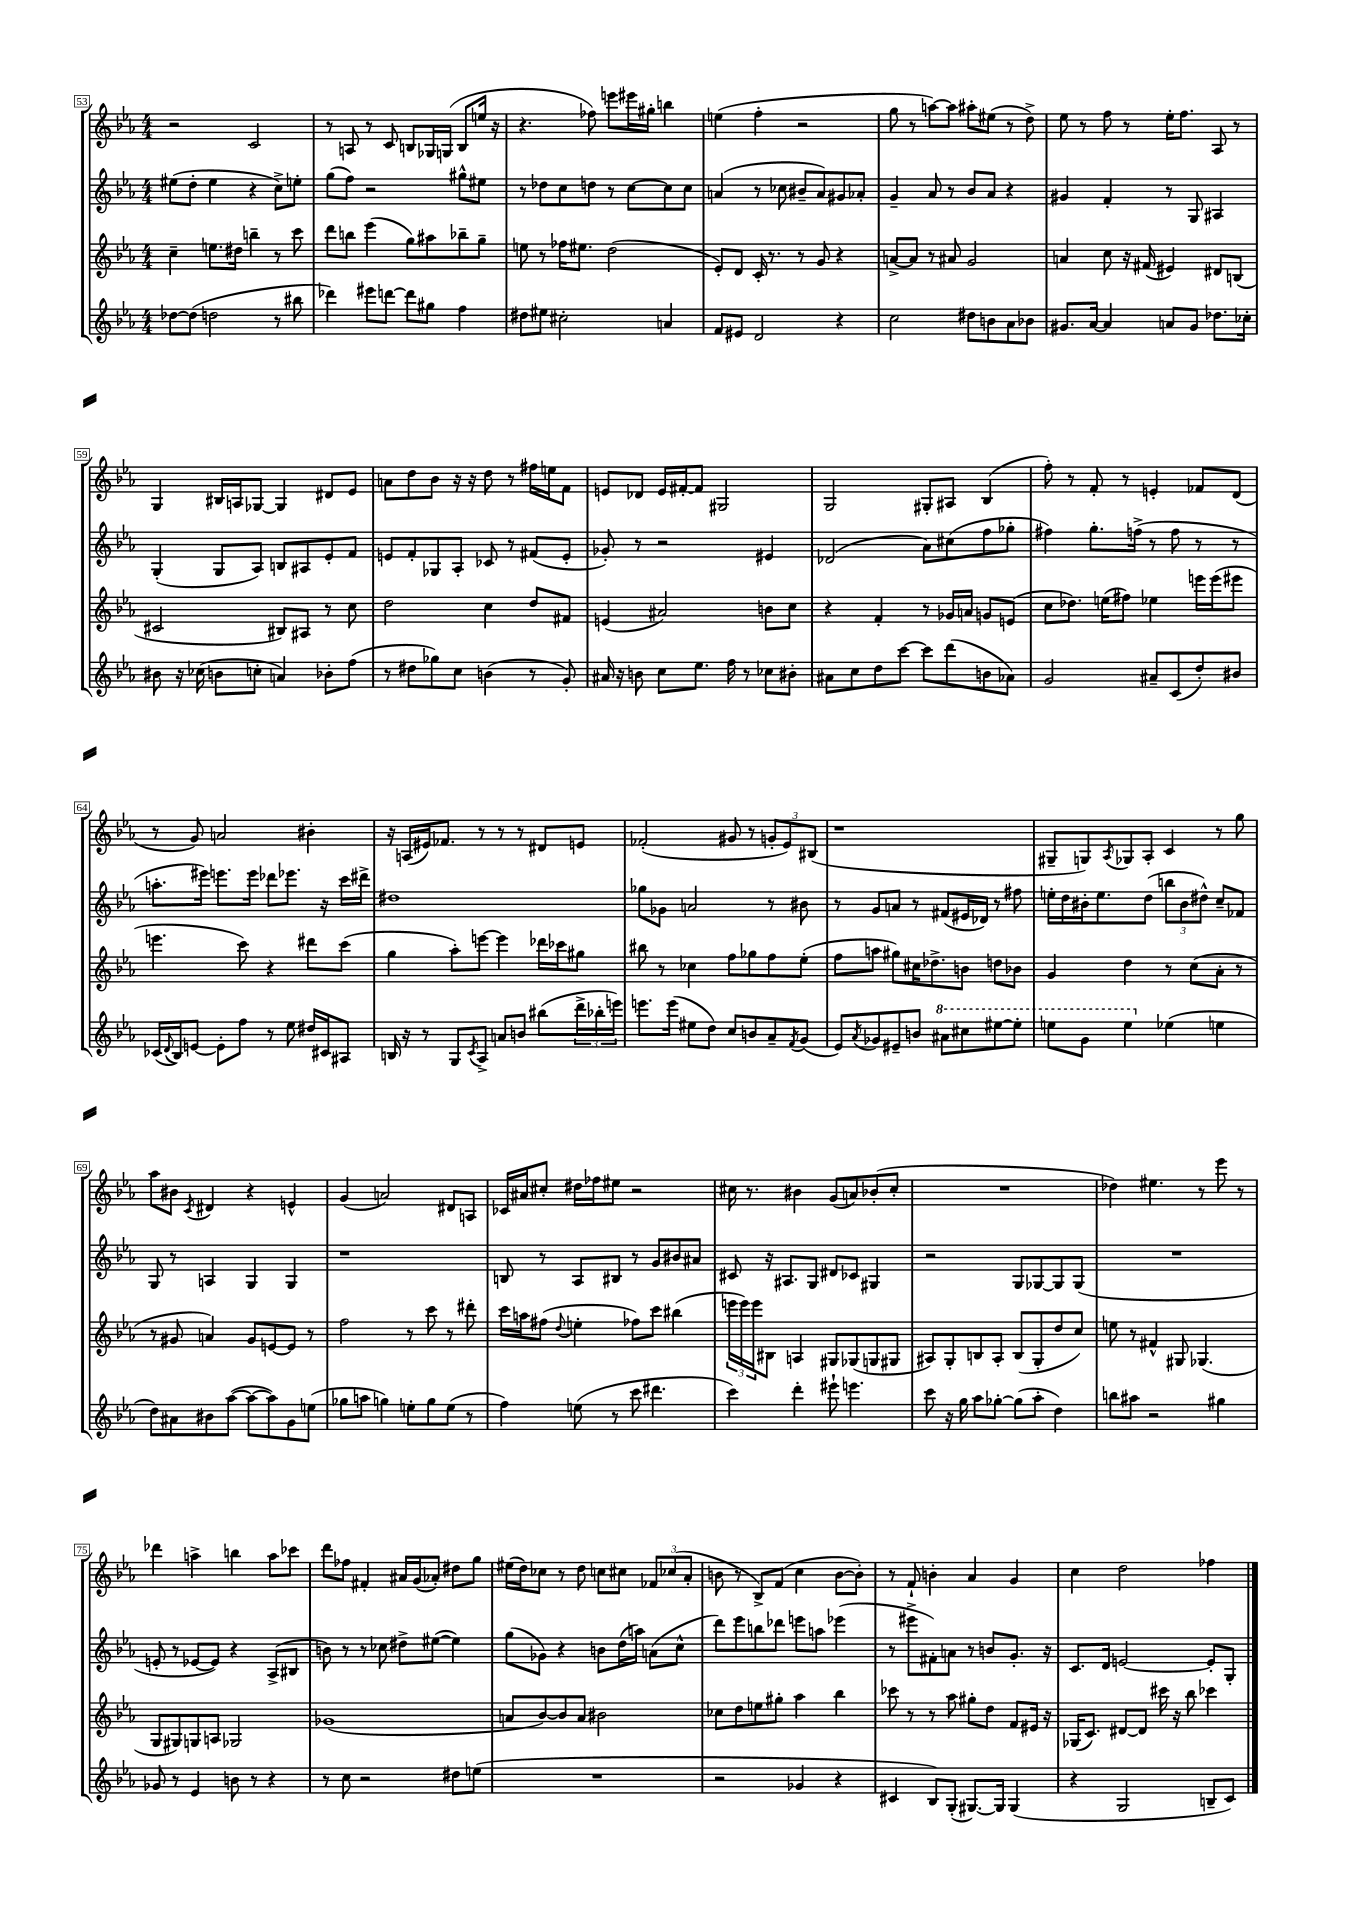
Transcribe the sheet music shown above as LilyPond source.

<<
\new StaffGroup <<
\new Staff = "s0" {
    \clef treble \key ees \major \numericTimeSignature \time 4/4
    r2 c'2 |
    r8 a8 r8 c'8 b8 ges16 g16( b8 e''16 r16 |
    r4. fes''8) e'''8 eis'''16 gis''16-. b''4 |
    e''4( f''4-. r2 |
    g''8 r8 a''8~) a''8 ais''8-. eis''8( r8 d''8->) |
    ees''8 r8 f''8 r8 ees''16-. f''8. aes8 r8 |
    g4 bis16 a16 ges8~ ges4 dis'8 ees'8 |
    a'8 d''8 bes'8 r16 r16 d''8 r8 fis''16 e''16 f'8 |
    e'8 des'8 e'16 fis'16~-. fis'8 gis2 |
    g2 gis8-. ais8 bes4( |
    f''8-.) r8 f'8-. r8 e'4-. fes'8 d'8( |
    r8 g'8) a'2 bis'4-. |
    r16 a16( eis'16) fes'8. r8 r8 r8 dis'8 e'8 |
    fes'2-.( gis'8 r8 \tuplet 3/2 { g'8-. ees'8) bis8( } |
    r1 |
    gis8-- g8) \acciaccatura { aes8 } ges8 aes8-. c'4 r8 g''8 |
    aes''8 bis'8 \acciaccatura { c'8 } dis'4 r4 e'4-^ |
    g'4( a'2) dis'8 a8 |
    ces'16 ais'16 cis''8-. dis''16 fes''16 eis''8 r2 |
    cis''16 r8. bis'4 g'8( a'8) bes'8-.( cis''8-. |
    R1 |
    des''4) eis''4. r8 ees'''8 r8 |
    des'''4 a''4-> b''4 a''8 ces'''8 |
    d'''8 fes''8 fis'4-. ais'16 g'16( aes'8-.) dis''8 g''8 |
    eis''16( d''16) ces''8 r8 d''8 c''8 cis''8 \tuplet 3/2 { fes'8 ces''8( aes'8-. } |
    b'8 r8 bes8->) f'8( c''4 b'8~ b'8-.) |
    r8 f'8-! b'4-. aes'4 g'4 |
    c''4 d''2 fes''4 \bar "|." |
}
\new Staff = "s1" {
    \clef treble \key ees \major \numericTimeSignature \time 4/4
    eis''8( d''8-. eis''4 r4 c''8->) e''8-. |
    g''8( f''8) r2 gis''8-^ eis''8 |
    r8 des''8 c''8 d''8 r8 c''8~ c''8 c''8 |
    a'4( r8 ces''8 bis'8-- a'8) gis'8 aes'8-. |
    g'4-- aes'8 r8 bes'8 aes'8 r4 |
    gis'4 f'4-. r8 g8 ais4 |
    g4-.( g8 aes8) b8 ais8 ees'8-. f'8 |
    e'8 f'8-. ges8 aes8-. ces'8 r8 fis'8( e'8-. |
    ges'8-.) r8 r2 eis'4 |
    des'2( aes'8) cis''8( f''8 ges''8-. |
    fis''4) g''8.-. f''16->( r8 f''8 r8 r8 |
    a''8.-. eis'''16) e'''8. e'''16 des'''8 ees'''8. r16 c'''16 dis'''16-> |
    dis''1 |
    ges''8 ges'8 a'2 r8 bis'8 |
    r8 g'8 a'8 r8 fis'8( eis'16 des'16) r8 fis''8 |
    e''16-. d''16 bis'16-. e''8. d''8( \tuplet 3/2 { b''8 bis'8 dis''8-^) } c''8-- fes'8 |
    g8 r8 a4 g4 g4 |
    r1 |
    b8 r8 aes8 bis8 r8 g'8 bis'8 ais'8 |
    cis'8 r16 ais8. g8 dis'8 ces'8 gis4 |
    r2 g8 ges8~ ges8 ges8( |
    R1 |
    e'8-. r8 ees'8~ ees'8) r4 aes8->( bis8 |
    b'8) r8 r8 ces''8 dis''8-> eis''8~( eis''4) |
    g''8( ges'8) r4 b'8 d''16( a''16) a'8( c''8-^ |
    d'''8) ees'''8 b''8 des'''8 e'''8 a''8 ees'''4( |
    r8 eis'''8-> fis'8-.) a'8 r8 b'8 g'8.-. r16 |
    c'8. d'16 e'2~ e'8-. g8-. \bar "|." |
}
\new Staff = "s2" {
    \clef treble \key ees \major \numericTimeSignature \time 4/4
    c''4-- e''8. dis''16 b''4-- r8 c'''8 |
    d'''8 b''8 ees'''4( g''8) ais''8 bes''8-- g''8-- |
    e''8 r8 fes''16 eis''8. d''2( |
    ees'8-.) d'8 c'16-. r8. r8 g'8 r4 |
    a'8~-> a'8 r8 ais'8 g'2 |
    a'4 c''8 r16 fis'16( eis'4) dis'8 b8( |
    cis'2 bis8) ais8 r8 c''8 |
    d''2 c''4 d''8 fis'8 |
    e'4( ais'2) b'8 c''8 |
    r4 f'4-. r8 ges'16 a'16 g'8 e'8( |
    c''8 des''8.) e''16( fis''8) ees''4 e'''16 e'''16( eis'''8 |
    e'''4. c'''8) r4 dis'''8 c'''8( |
    g''4 aes''8-.) e'''8~ e'''4 des'''16 ces'''16 gis''8 |
    bis''8 r8 ces''4 f''8 ges''8 f''8 ees''8-.( |
    f''8 a''8 gis''8) cis''16 des''8.-> b'8 d''8 bes'8 |
    g'4 d''4 r8 c''8( aes'8-. r8 |
    r8 gis'8 a'4) gis'8 e'8~ e'8 r8 |
    f''2 r8 c'''8 r8 dis'''8-. |
    c'''16 a''16 fis''8( \appoggiatura { d''8 } e''4-. fes''8) c'''8 bis''4( |
    \tuplet 3/2 { e'''16 e'''16) e'''16 } bis8 a4 gis8 ges8( g8 gis8 |
    ais8) g8-. b8 ais8-. b8( g8-. d''8 c''8) |
    e''8 r8 fis'4-^ gis8 ges4.( |
    g8 gis8) g8 a8 ges2 |
    ges'1( |
    a'8 bes'8~) bes'8 a'8 bis'2 |
    ces''8 d''8 e''8 gis''8-. aes''4 bes''4 |
    ces'''8 r8 r8 aes''8 gis''8-. d''8 f'8 eis'16 r16 |
    ges16( c'8.) dis'8~ dis'8 cis'''16 r16 bes''8 ces'''4 \bar "|." |
}
\new Staff = "s3" {
    \clef treble \key ees \major \numericTimeSignature \time 4/4
    des''8~ des''8( d''2 r8 bis''8 |
    des'''4) eis'''8 d'''8~ d'''8 gis''8 f''4 |
    dis''8 eis''8 cis''2-. a'4 |
    f'8 eis'8 d'2 r4 |
    c''2 dis''8 b'8 aes'8 bes'8 |
    gis'8. aes'16~ aes'4 a'8 gis'8 des''8. ces''16-. |
    bis'8 r16 ces''16( b'8 c''8-. a'4) bes'8-. f''8( |
    r8 dis''8 ges''8) c''8 b'4( r8 g'8-.) |
    ais'16 r16 b'8 c''8 ees''8. f''16 r8 ces''8 bis'8-. |
    ais'8 c''8 d''8 c'''8~ c'''8 d'''8( b'8 aes'8) |
    g'2 ais'8-- c'8( d''8-.) bis'8 |
    ces'16( \appoggiatura { d'8 } bes16) e'8~ e'8-. f''8 r8 ees''8 dis''16 cis'16 ais8 |
    b16 r16 r8 g8 \acciaccatura { c'8 } aes8-> a'8 b'8 bis''8( \tuplet 3/2 { d'''16-> bes''16-. e'''16) } |
    e'''8. e'''16( eis''8 d''8) c''8 b'8 aes'8-- \acciaccatura { f'8 } g'8( |
    ees'8) \acciaccatura { aes'8 } ges'8 eis'8-- b'8 \ottava #1 ais''8 cis'''8 eis'''8~ eis'''8-. |
    e'''8 g''8 e'''4 \ottava #0 ees''!4( e''4 |
    d''8) ais'8 bis'8 aes''8~( aes''8~ aes''8) g'8 e''8( |
    ges''8 a''8 g''4) e''8-. g''8 e''8( r8 |
    f''4) e''8( r8 c'''8 dis'''4. |
    c'''4) d'''4-. eis'''8-! e'''4. |
    c'''8 r16 g''16 aes''8 ges''8~-. ges''8( aes''8-. d''4) |
    b''8 ais''8 r2 gis''4 |
    ges'8 r8 ees'4 b'8 r8 r4 |
    r8 c''8 r2 dis''8 e''8( |
    R1 |
    r2 ges'4 r4 |
    cis'4 bes8) g8-.( gis8.~) gis16 gis4( |
    r4 g2 b8-- c'8) \bar "|." |
}
>>
>>
\layout { \context { \Score currentBarNumber = #53 \override BarNumber.stencil = #(make-stencil-boxer 0.1 0.3 ly:text-interface::print) } }
